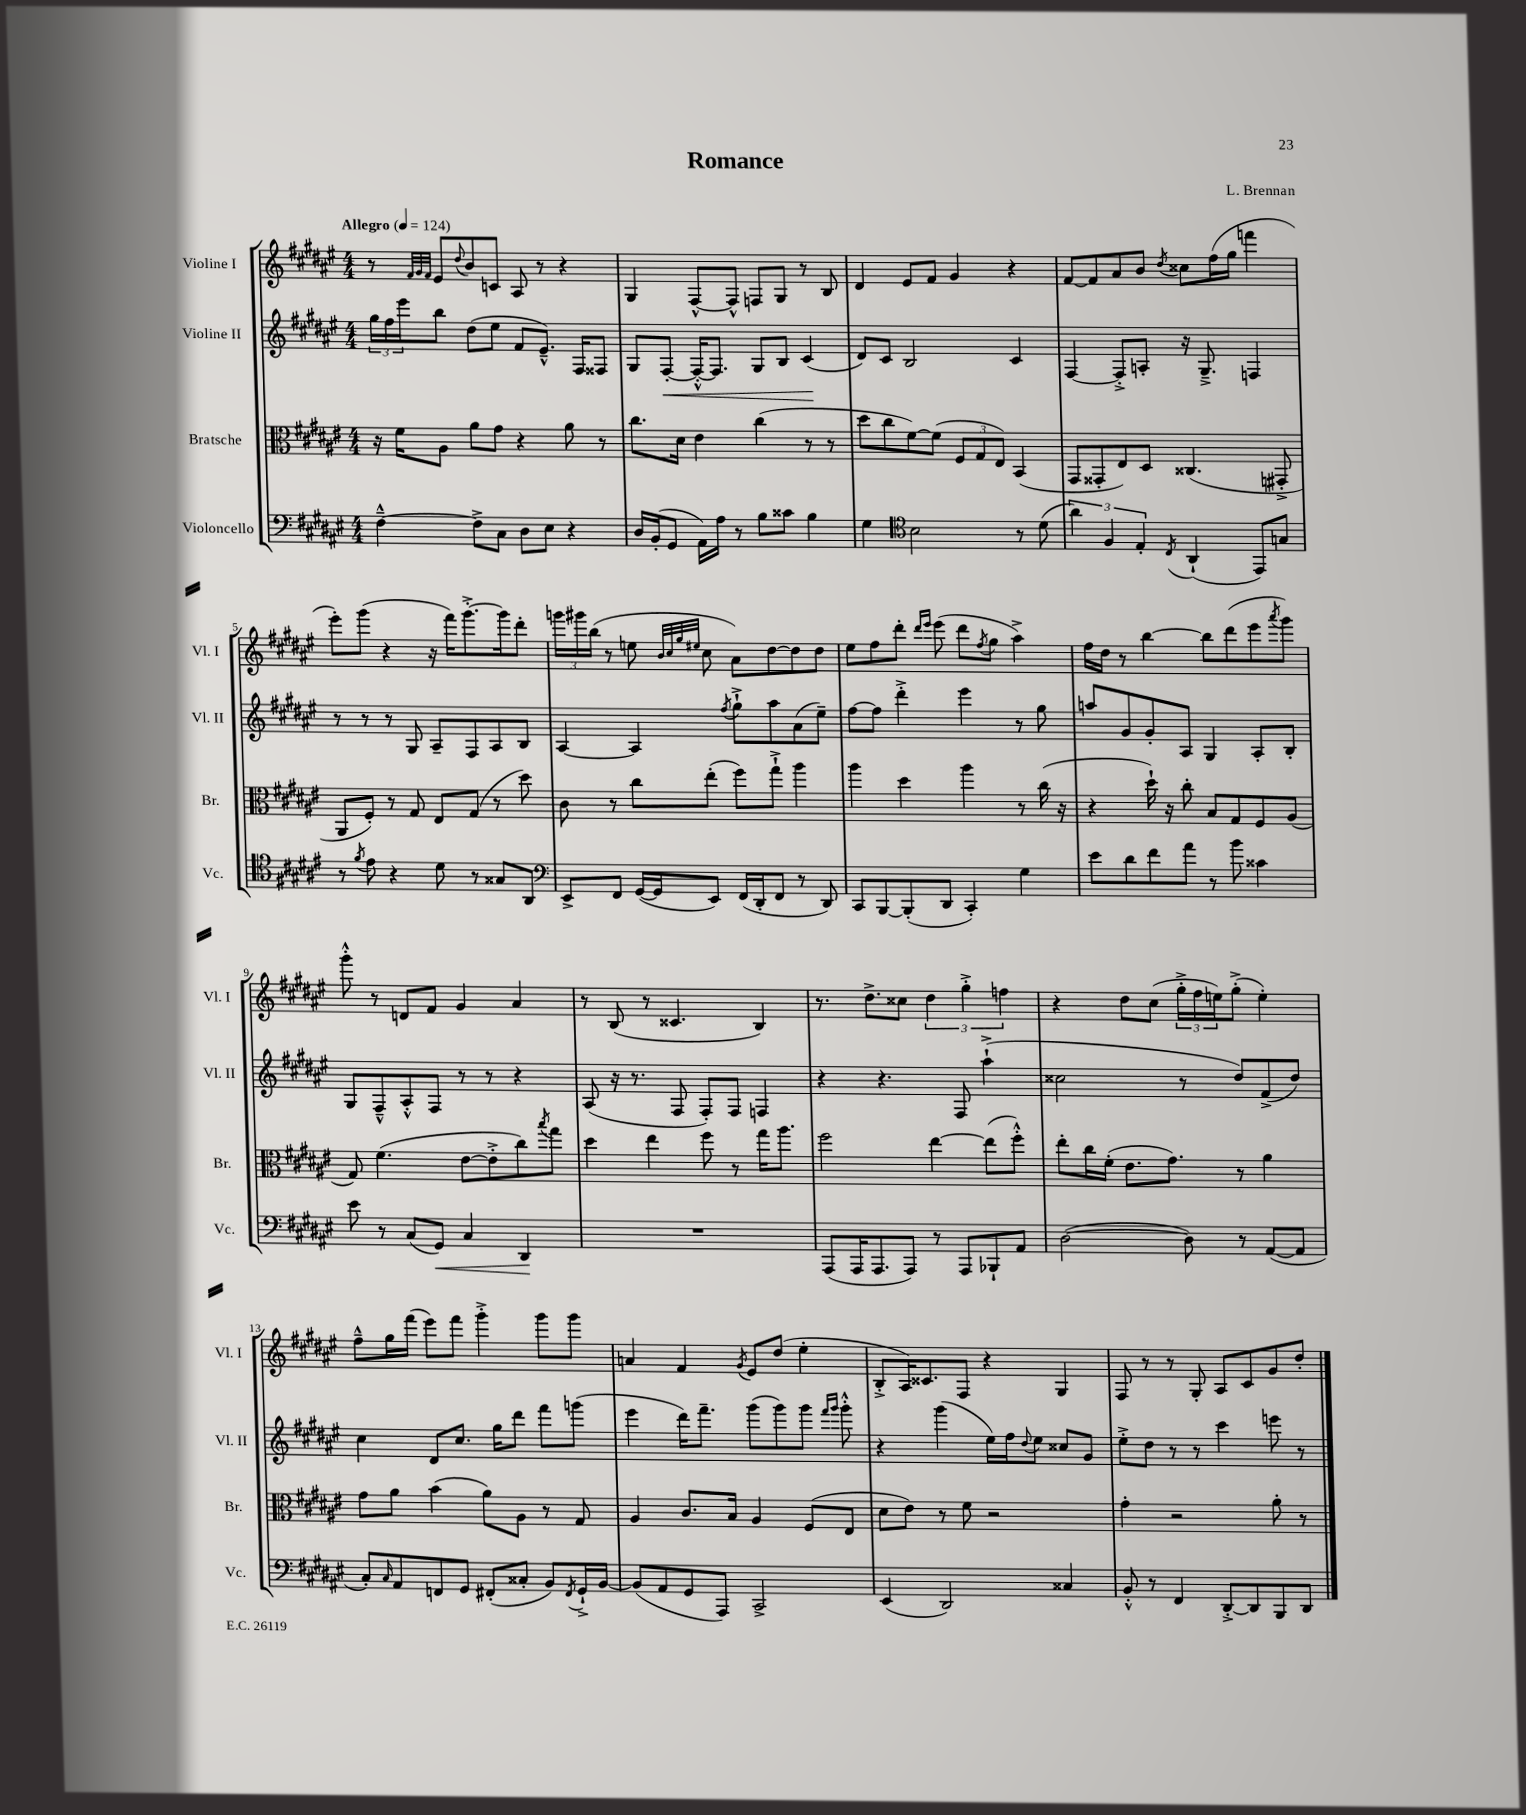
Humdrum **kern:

**kern	**dynam	**kern	**kern	**dynam	**kern
*part4	*part4	*part3	*part2	*part2	*part1
*staff4	*staff4	*staff3	*staff2	*staff2	*staff1
*I"Violoncello	*	*I"Bratsche	*I"Violine II	*	*I"Violine I
*I'Vc.	*	*I'Br.	*I'Vl. II	*	*I'Vl. I
*clefF4	*	*clefC3	*clefG2	*	*clefG2
*k[f#c#g#d#a#e#]	*	*k[f#c#g#d#a#e#]	*k[f#c#g#d#a#e#]	*	*k[f#c#g#d#a#e#]
*M4/4	*	*M4/4	*M4/4	*	*M4/4
*MM124	*	*MM124	*MM124	*	*MM124
=1	=1	=1	=1	=1	=1
!	!	!	!	!	!LO:TX:a:B:t=Allegro
[4F#~^^\	.	16r	24gg#\LL	.	8r
.	.	.	24ff#\	.	.
.	.	16f#\KL	.	.	.
.	.	.	24eee#\J	.	.
.	.	.	.	.	32qqf#/LLL
.	.	.	.	.	32qqg#/
.	.	.	.	.	32qqf#/JJJ
.	.	8A#\J	8bb\J	.	8e#/L
.	.	.	.	.	8qqdd#/
8F#^\L]	.	8a#\L	(8dd#\L	.	8b/
8C#\J	.	8g#\J	8ee#\J	.	8cn/J
8D#\L	.	4r	8f#/L	.	8A#/
8E#\J	.	.	8.e#~^^/J)	.	8r
4r	.	8a#\	.	.	4r
.	.	.	16F#/KL	.	.
.	.	8r	8F##X/J	.	.
=2	=2	=2	=2	=2	=2
16D#/LL	.	8.cc#\L	8G#/L	.	4G#/
(16BB'/J	.	.	.	.	.
!	!	!	!	!LO:HP:b	!
8GG#/J	.	.	[8F#'/J	<	.
.	.	16d#\Jk	.	.	.
16AA#\LL)	.	4e#\	16F#'^^/KL_	.	[8F#^^/L
16A#\JJ	.	.	8.F#/J]	.	.
8r	.	.	.	.	8F#^^/J]
8B\L	.	(4cc#\	8G#/L	.	8Fn/L
8c##X\J	.	.	8B/J	.	8G#/J
4B\	.	8r	(4c#/	.	8r
.	.	8r	.	.	8B/
.	.	.	.	[	.
=3	=3	=3	=3	=3	=3
4G#\	.	8dd#\L	8d#/L)	.	4d#/
.	.	8cc#\	8c#/J	.	.
*clefC4	*	*	*	*	*
2B\	.	[8f#\)	2B/	.	8e#/L
.	.	(8f#\J]	.	.	8f#/J
.	.	12F#/L	.	.	4g#/
.	.	12G#/	.	.	.
.	.	12E#/J)	.	.	.
8r	.	(4BB/	4c#/	.	4r
(8d#\	.	.	.	.	.
=4	=4	=4	=4	=4	=4
6a#\)	.	8GG#/L	[4F#/	.	[8f#/L
.	.	8GG##X'/	.	.	8f#/]
6F#/	.	.	.	.	.
.	.	8E#/)	8F#'^/L]	.	8a#/
6E#'/	.	.	.	.	.
.	.	8D#/J	8An'/J	.	8b/J
8qC#/	.	.	.	.	8qdd#/
(4AA#`/	.	(4.C##X/	16r	.	8cc##X\L
.	.	.	8.G#~^/	.	.
.	.	.	.	.	(16ff#\L
.	.	.	.	.	16gg#\JJ
8EE#/L)	.	.	4Fn/	.	4fffn\
8Gn/J	.	8GG#X'^/	.	.	.
!!LO:LB:g=z
=5	=5	=5	=5	=5	=5
8r	.	8AA#/L	8r	.	8eee#'\L)
8qf#/	.	.	.	.	.
8e#\	.	8F#'/J)	8r	.	(8ggg#\J
4r	.	8r	8r	.	4r
.	.	8G#/	8G#/	.	.
8d#\	.	8E#/L	8A#~/L	.	16r
.	.	.	.	.	16fff#\KL)
8r	.	(8G#/J	8F#/	.	[8.ggg#'^\
8G##X/L	.	8r	8A#/	.	.
.	.	.	.	.	16ggg#\k]
8AA#/J	.	8dd#\)	8B/J	.	8ddd#'\J
=6	=6	=6	=6	=6	=6
*clefF4	*	*	*	*	*
8EE#^/L	.	8c#\	[4A#/	.	24gggn\LL
.	.	.	.	.	24ggg#X\
.	.	.	.	.	(24bb\JJ
8FF#/J	.	8r	.	.	8r
([16GG#/LL	.	8cc#\L	4A#/]	.	8een\
16GG#/J]	.	.	.	.	.
.	.	.	.	.	32qqb/LLL
.	.	.	.	.	32qqcc#/
.	.	.	.	.	32qqgg#/
.	.	.	.	.	32qqee#X/JJJ
8EE#/J)	.	(8ee#'\J	.	.	8cc#\
.	.	.	8qff#/	.	.
(16FF#/LL	.	8ff#\L)	8gg#`^\L	.	8a#\L)
16DD#'/J	.	.	.	.	.
8FF#/J	.	8gg#`^\J	8aa#\	.	[8dd#\
8r	.	4aa#\	(8a#\	.	8dd#\]
8DD#/)	.	.	8ee#~\J)	.	8dd#\J
=7	=7	=7	=7	=7	=7
8CC#/L	.	4aa#\	[8ff#\L	.	8ee#\L
[8BBB/	.	.	8ff#\J]	.	8ff#\
(8BBB'/]	.	4dd#\	4ddd#'^\	.	8ddd#'\J
.	.	.	.	.	16qqddd#/LL
.	.	.	.	.	16qqeee#/JJ
8DD#/J	.	.	.	.	(8eee#\
4CC#'/)	.	4aa#\	4eee#\	.	8ddd#\L
.	.	.	.	.	8qff#/
.	.	.	.	.	8gg#\J
4G#\	.	8r	8r	.	4aa#^\)
.	.	(16cc#\	8gg#\	.	.
.	.	16r	.	.	.
=8	=8	=8	=8	=8	=8
8e#\L	.	4r	8aan/L	.	16ff#\LL
.	.	.	.	.	16dd#\JJ
8d#\	.	.	8g#/	.	8r
8f#\	.	16dd#`\)	8g#'/	.	[4bb\
.	.	16r	.	.	.
8a#\J	.	8cc#'\	8A#/J	.	.
8r	.	8B/L	4G#/	.	8bb\L]
8b\	.	8G#/	.	.	(8ddd#\
4c##X\	.	8F#/	8A#'/L	.	8eee#\
.	.	.	.	.	8qaaa#/
.	.	(8A#/J	8B'/J	.	8ggg#\J)
!!LO:LB:g=z
=9	=9	=9	=9	=9	=9
8e#\	.	8G#/)	8G#/L	.	8ggg#'^^\
8r	.	(4.f#\	8F#~^^/	.	8r
(8C#/L	.	.	8A#'^^/	.	8dn/L
!	!LO:HP:b	!	!	!	!
8GG#/J)	<	.	8F#/J	.	8f#/J
4C#/	.	[8e#\L	8r	.	4g#/
.	.	8e#'^\]	8r	.	.
4DD#/	.	8cc#\)	4r	.	4a#/
.	.	8qbb/	.	.	.
.	.	8gg#\J	.	.	.
.	[	.	.	.	.
=10	=10	=10	=10	=10	=10
1r	.	4dd#\	(8A#/	.	8r
.	.	.	16r	.	(8B/
.	.	.	8.r	.	.
.	.	4ee#\	.	.	8r
.	.	.	8F#/	.	4.c##X/
.	.	8ff#\	8F#'/L)	.	.
.	.	8r	8F#/J	.	.
.	.	16gg#\KL	4Fn/	.	4B/)
.	.	8.aa#\J	.	.	.
=11	=11	=11	=11	=11	=11
(8AAA#/L	.	2ff#\	4r	.	8.r
16AAA#/K	.	.	.	.	.
8.AAA#/	.	.	.	.	8.dd#^\L
.	.	.	4.r	.	.
8AAA#/J)	.	.	.	.	8cc##X\J
8r	.	[4ee#\	.	.	6dd#\
8AAA#/L	.	.	8F#/	.	.
.	.	.	.	.	6gg#'^\
8BBB-X`/	.	(8ee#\L]	(4aa#`^\	.	.
.	.	.	.	.	6ffn\
8AA#/J	.	8ff#'^^\J)	.	.	.
=12	=12	=12	=12	=12	=12
([2D#\	.	8ee#'\L	2cc##X\	.	4r
.	.	16cc#\L	.	.	.
.	.	(16f#'\JJ	.	.	.
.	.	8.e#\L	.	.	8dd#\L
.	.	.	.	.	(8cc#\J
.	.	8.g#\J)	.	.	.
8D#\])	.	.	8r	.	24gg#'^\LL
.	.	.	.	.	24ff#\
.	.	.	.	.	24een\J)
8r	.	8r	8dd#/L)	.	(8gg#'^\J
([8AA#/L	.	4a#\	(8f#^/	.	4ee'\)
8AA#/J]	.	.	8dd#/J)	.	.
!!LO:LB:g=z
=13	=13	=13	=13	=13	=13
8C#'/L)	.	8g#\L	4cc#\	.	8ff#~^^\L
16qqC#/	.	.	.	.	.
8AA#/	.	8a#\J	.	.	16gg#\L
.	.	.	.	.	(16fff#\JJ
8FFn/	.	(4b\	8d#/L	.	8eee#\L)
8GG#/J	.	.	8.cc#/J	.	8fff#\J
(8FF#X'/L	.	8a#\L)	.	.	4ggg#'^\
.	.	.	16gg#\KL	.	.
8C##X'/J	.	8A#\J	8ddd#\J	.	.
8BB/L)	.	8r	8fff#\L	.	8ggg#\L
8qFF#/	.	.	.	.	.
16GG#`^/L	.	8G#/	(8gggn\J	.	8ggg#\J
[16BB/JJ	.	.	.	.	.
=14	=14	=14	=14	=14	=14
(8BB/L]	.	4A#/	4eee#\	.	4an/
8AA#/	.	.	.	.	.
8GG#/	.	8.c#/L	16ddd#\KL)	.	4f#/
.	.	.	8.fff#~\J	.	.
8AAA#/J)	.	.	.	.	.
.	.	16B/Jk	.	.	.
.	.	.	.	.	8qg#/
2CC#^/	.	4A#/	(8ggg#\L	.	8e#/L
.	.	.	8ggg#\)	.	(8dd#/J
.	.	(8F#/L	8ggg#\J	.	4ee#'\
.	.	.	16qqfff#/LL	.	.
.	.	.	16qqggg#/JJ	.	.
.	.	8E#/J	8ggg#'^^\	.	.
=15	=15	=15	=15	=15	=15
(4EE#/	.	8d#\L	4r	.	8B'^/L
.	.	8e#\J)	.	.	16A#/K)
.	.	.	.	.	8.c##X/
2DD#/)	.	8r	(4ggg#\	.	.
.	.	8f#\	.	.	8F#/J
.	.	2r	16ee#\LL)	.	4r
.	.	.	16ff#\J	.	.
.	.	.	8qqdd#/	.	.
.	.	.	8ee#\J	.	.
4C##X/	.	.	8cc##X/L	.	4G#/
.	.	.	8g#/J	.	.
=16	=16	=16	=16	=16	=16
8BB'^^/	.	4g#'\	8ee#'^\L	.	8F#/
8r	.	.	8dd#\J	.	8r
4FF#/	.	2r	8r	.	8r
.	.	.	8r	.	8G#'/
[8DD#'^/L	.	.	4ccc#\	.	8A#/L
8DD#/]	.	.	.	.	8c#/
8BBB/	.	8a#'\	8eeen\	.	8g#/
8DD#/J	.	8r	8r	.	8dd#'/J
==	==	==	==	==	==
*-	*-	*-	*-	*-	*-
